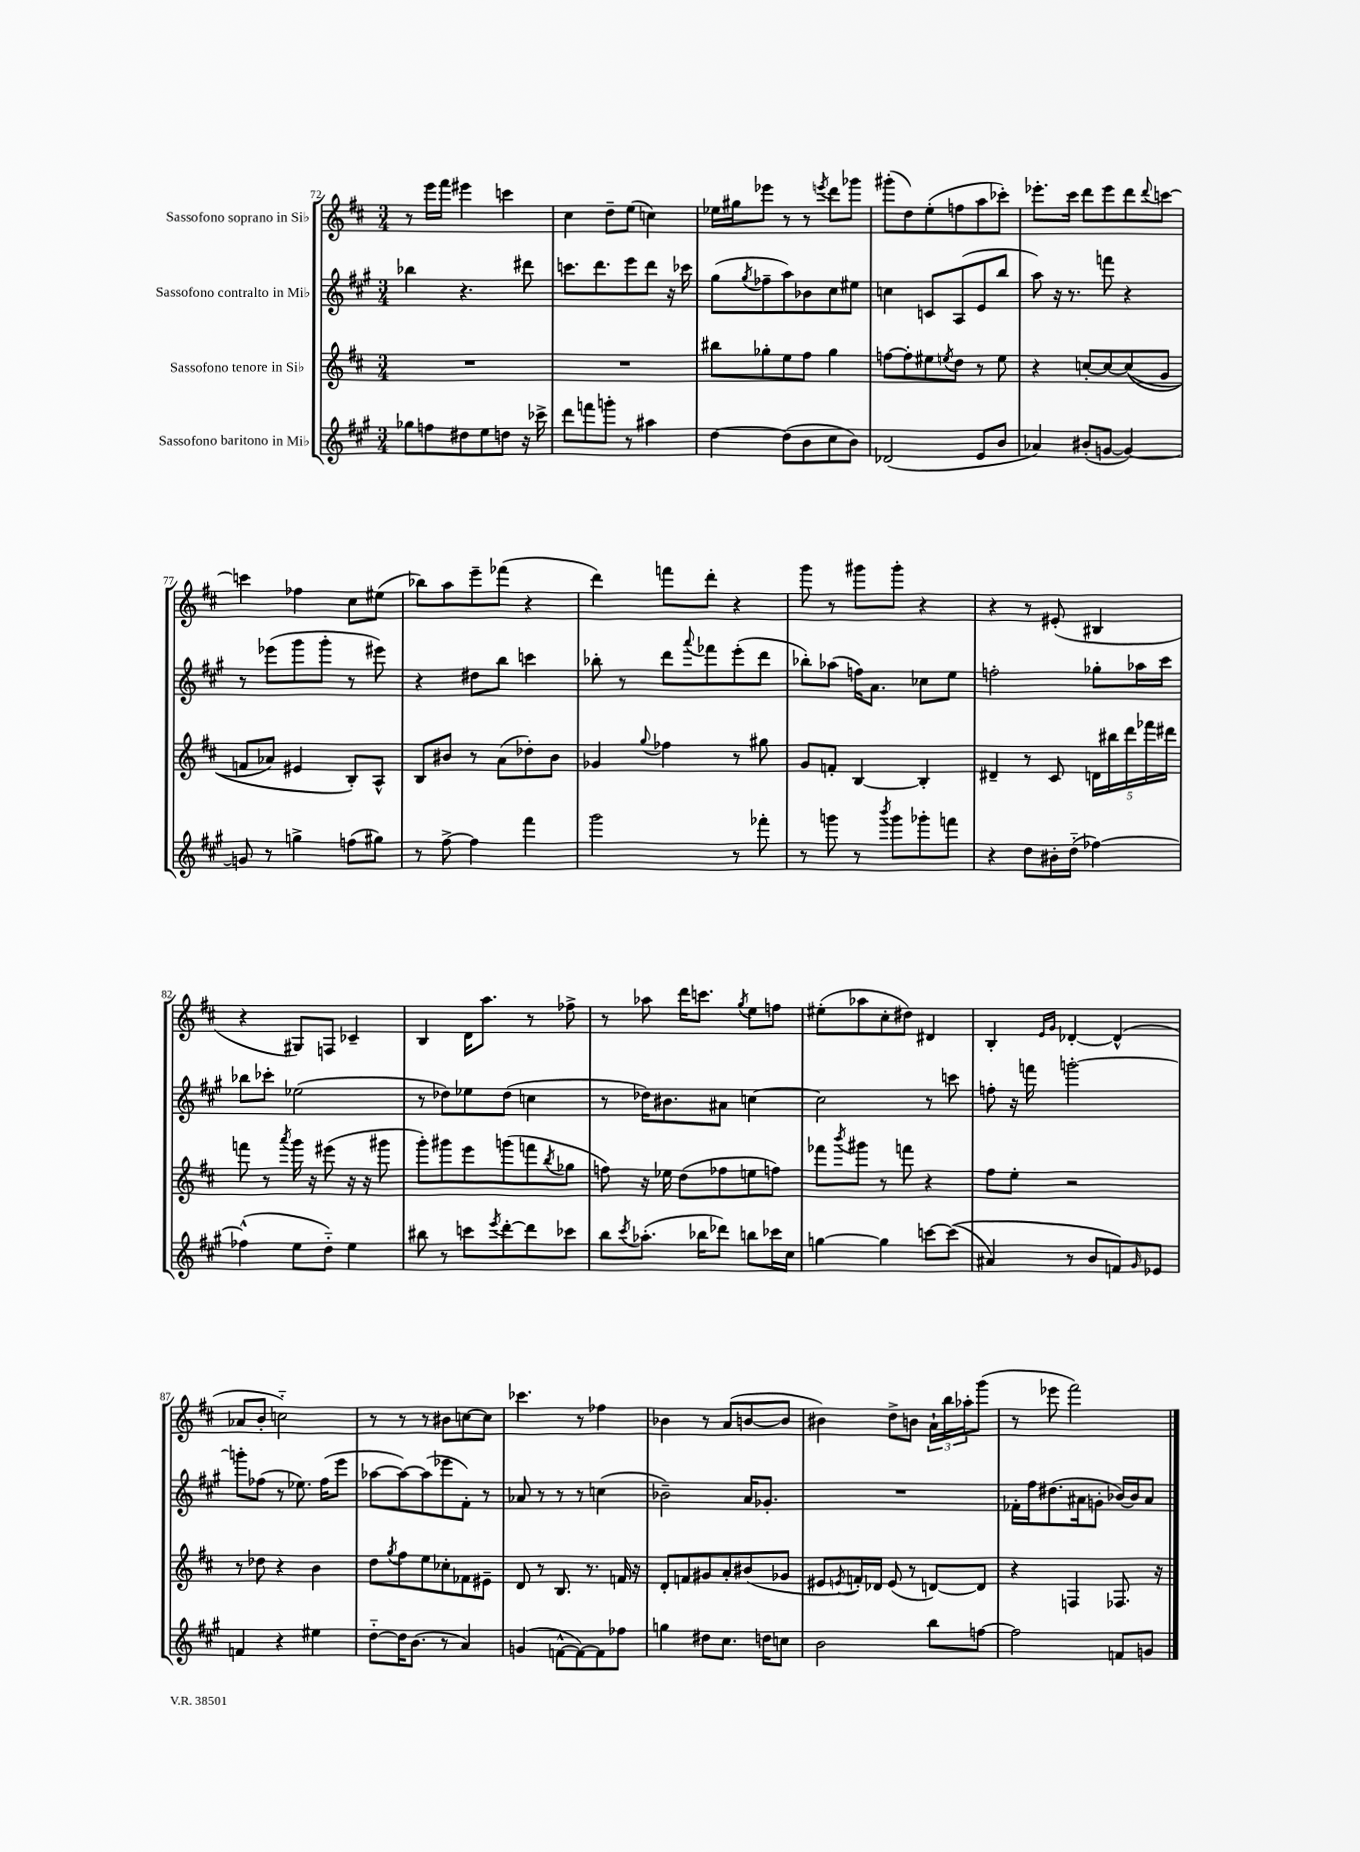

**kern	**kern	**kern	**kern
*part4	*part3	*part2	*part1
*staff4	*staff3	*staff2	*staff1
*I"Sassofono baritono in Mi♭	*I"Sassofono tenore in Si♭	*I"Sassofono contralto in Mi♭	*I"Sassofono soprano in Si♭
*clefG2	*clefG2	*clefG2	*clefG2
*k[f#c#g#]	*k[f#c#]	*k[f#c#g#]	*k[f#c#]
*M3/4	*M3/4	*M3/4	*M3/4
=72	=72	=72	=72
8gg-X\L	2.r	4bb-X\	8r
8ffn\	.	.	16eee\LL
.	.	.	16fff#\JJ
8dd#X\	.	4.r	4eee#X\
8ee\	.	.	.
8ddn\J	.	.	4cccn\
16r	.	8ddd#X\	.
16ccc-X^\	.	.	.
=73	=73	=73	=73
8ddd\L	2.r	8.cccn\L	4cc#\
8fffn\	.	.	.
.	.	8.ddd\	.
8gggn'\J	.	.	8dd~\L
8r	.	8eee\	(8ee\J
4aa#X\	.	8ddd\J	4ccn\)
.	.	16r	.
.	.	16ccc-X\	.
=74	=74	=74	=74
[4dd\	8bb#X\L	(8gg#\L	16ee-X\LL
.	.	.	16gg#X\J
.	.	8qgg#/	.
.	8gg-X'\	8ff-X~\	8eee-X\J
(8dd\L]	8ee\	8aa\)	8r
8b\	8ff#\J	8b-X\	8r
.	.	.	8qeeen/
8cc#\	4gg-\	8cc#\	8ddd\L
8b\J)	.	8ee#X\J	8ggg-X\J
=75	=75	=75	=75
(2d-X/	[8ffn\L	4ccn\	(8ggg#X'\L
.	8ff'\]	.	8dd\)
.	8ee#X\	8cn/L	(8ee'\
.	8qeen/	.	.
.	8dd\J	(8A/	8ffn\
8e/L	8r	8e/	8aa\
8b/J	8ee\	8bb/J	8ccc-X'\J)
=76	=76	=76	=76
4a-X/)	4r	8aa\)	8.eee-X'\L
.	.	16r	.
.	.	8.r	16ccc#\Jk
(8b#X'/L	[8ccn'/L	.	8ddd\L
[8gn/J	8cc/_	8fffn\	8eee-\
4g/_)	((8cc/]	4r	8ddd\
.	.	.	8qqddd/
.	8g/J	.	[8cccn\J
!!LO:LB:g=z
=77	=77	=77	=77
8gn/]	8fn/L	8r	4cccn\]
8r	8a-X/J)	(8eee-X\L	.
4ggn^\	4e#X/	8ggg#\	4ff-X\
.	.	8ggg#'\J	.
(8ffn\L	8B'/L)	8r	8cc#\L
8gg#X\J)	8A^^/J	8eee#X\)	(8ee#X\J
=78	=78	=78	=78
8r	8B/L	4r	8bb-X\L)
[8ff#^\	8b#X/J	.	8aa\
4ff#\]	8r	8dd#X\L	8eee~\
.	(8a\L	8bb\J	(8fff-X\J
4fff#\	8dd-X'\)	4cccn\	4r
.	8b#\J	.	.
=79	=79	=79	=79
2ggg#\	4g-X/	8bb-X'\	4ddd\)
.	.	8r	.
.	8qqgg/	.	.
.	4ff-X\	8ddd\L	8fffn\L
.	.	8qqaaa/	.
.	.	8fff-X\	8ddd'\J
8r	8r	(8eee'\	4r
8fff-X'\	8gg#X\	8ddd\J	.
=80	=80	=80	=80
8r	8g/L	8bb-X'\L)	8ggg\
8gggn\	8fn'/J	(8aa-X\J	8r
8r	[4B/	16ffn\KL)	8ggg#X\L
.	.	8.a\J	.
8qbbb/	.	.	.
8ggg\L	.	.	8ggg#'\J
8ggg-X'\	4B'/]	8cc-X\L	4r
8fffn\J	.	8ee\J	.
=81	=81	=81	=81
4r	4d#X~/	2ffn'\	4r
8dd\L	8r	.	8r
16b#X'\L	8c#/	.	(8e#X'/
(16dd\JJ	.	.	.
[4ff-X\)	20dn\LL	8gg-X'\L	4B#X/
.	20bb#X\	.	.
.	20ddd\	.	.
.	.	16aa-X\L	.
.	20fff-X\	.	.
.	.	16ccc#\JJ	.
.	20ddd#X\JJ	.	.
!!LO:LB:g=z
=82	=82	=82	=82
(4ff-X^^\]	8fffn\	8bb-X\L	4r
.	8r	8ccc-X'\J	.
.	8qaaa/	.	.
8ee\L	16ggg\	(2ee-X\	8G#X/L)
.	16r	.	.
8dd\J)	(8eee#X\	.	8Fn/J
4ee\	16r	.	4c-X~/
.	16r	.	.
.	8ggg#X\	.	.
=83	=83	=83	=83
8bb#X\	8ggg'\L)	8r	4B/
8r	8ggg#X\	8dd-X\L)	.
8cccn\L	8eee\	8ee-X\	16d\KL
.	.	.	8.aa\J
8qeee/	.	.	.
[8ddd'\	(8gggn\	(8dd-\J	.
8ddd\]	8fffn\	4ccn\	8r
.	8qbb/	.	.
8ccc-X\J	8gg-X\J	.	8ff-X^\
=84	=84	=84	=84
8bb\L	8ffn\)	8r	8r
8qccc#/	.	.	.
(8.aa-X'\J	16r	16dd-X\KL)	8aa-X\
.	16ee-X\	8.b#X\	.
.	(8dd\L	.	16ddd\KL
16bb-X\KL	.	.	8.cccn\J
8ddd-X\J)	8ff-X\	8a#X\J	.
.	.	.	8qgg/
8bbn\L	8een\	[4ccn\	8ee\L
16ccc-X\L	8ffn\J)	.	8ffn\J
16cc#\JJ	.	.	.
=85	=85	=85	=85
[4ggn\	8fff-X\L	2cc\]	(8ee#X'\L
.	8qbbb/	.	.
.	8ggg#X\J	.	8aa-X\
4gg\]	8r	.	8cc#'\
.	8fffn\	.	8dd#X\J)
[8cccn\L	4r	8r	4d#X/
((8ccc\J]	.	8cccn\	.
=86	=86	=86	=86
4a#X/)	8ff#\L	8ffn'\	4B'/
.	8ee'\J	16r	.
.	.	16fffn\	.
.	.	.	16qqe/LL
.	.	.	16qqg/JJ
8r	2r	[2gggn'\	[4d-X'/
8b/L	.	.	.
8fn/)	.	.	(4d-^^/]
16qqg#/	.	.	.
8e-X/J	.	.	.
!!LO:LB:g=z
=87	=87	=87	=87
4fn/	8r	8gggn'\L]	8a-X/L
.	8dd-X\	(8ff-X\J	8b'/J
4r	4r	8r	2ccn\)
.	.	8.ee-X\)	.
4ee#X\	4b\	.	.
.	.	(16ff-\KL	.
.	.	8eee\J	.
=88	=88	=88	=88
[8dd\L	8dd\L	[8aa-X\L	8r
.	8qgg/	.	.
16dd\K]	8ff#\	8aa-\_)	8r
(8.b\J	.	.	.
.	8ee\	(8aa-\]	8r
8r	8cc-X'\	8eee-X\	8b#X\L
4a/)	8f-X\	8f#'\J)	[8ccn\
.	8e#X~\J	8r	8cc\J]
=89	=89	=89	=89
(4gn/	8d/	8a-X/	4.ccc-X\
.	8r	8r	.
[8fn^^\L	8.B/	8r	.
8f\_)	.	8r	8r
.	8.r	.	.
8f\]	.	(4ccn\	4ff-X\
8ff-X\J	16fn/	.	.
.	16r	.	.
=90	=90	=90	=90
4ggn\	8d'/L	2b-X~\)	4b-X\
.	8fn/	.	.
8dd#X\L	8g#X/	.	8r
8.cc#\J	8a'/	.	(8a/L
.	(8b#X/	16a/KL	[8bn/
16ddn\KL	.	8.g-X'/J	.
8ccn\J	8g-X/J	.	8b/J]
=91	=91	=91	=91
2b\	8e#X/L	2.r	4b#X\)
.	8qen/	.	.
.	16fn'/L)	.	.
.	16d-X/JJ	.	.
.	(8e/	.	8dd^\L
.	8r	.	8bn\J
8bb\L	[8dn/L)	.	24a`\LL
.	.	.	24bb\
.	.	.	24aa-X'\J
[8ffn\J	8d/J]	.	(8ggg\J
=92	=92	=92	=92
2ff\]	4r	16f-X'\LL	8r
.	.	16ff#\J	.
.	.	(8.dd#X\	8eee-X\
.	4Fn/	.	2fff#\)
.	.	16a#X\k	.
.	.	8gn'\J	.
8fn/L	8.F-X/	[16b-X/LL)	.
.	.	16b-/J]	.
8gn/J	.	8a#/J	.
.	16r	.	.
==	==	==	==
*-	*-	*-	*-
